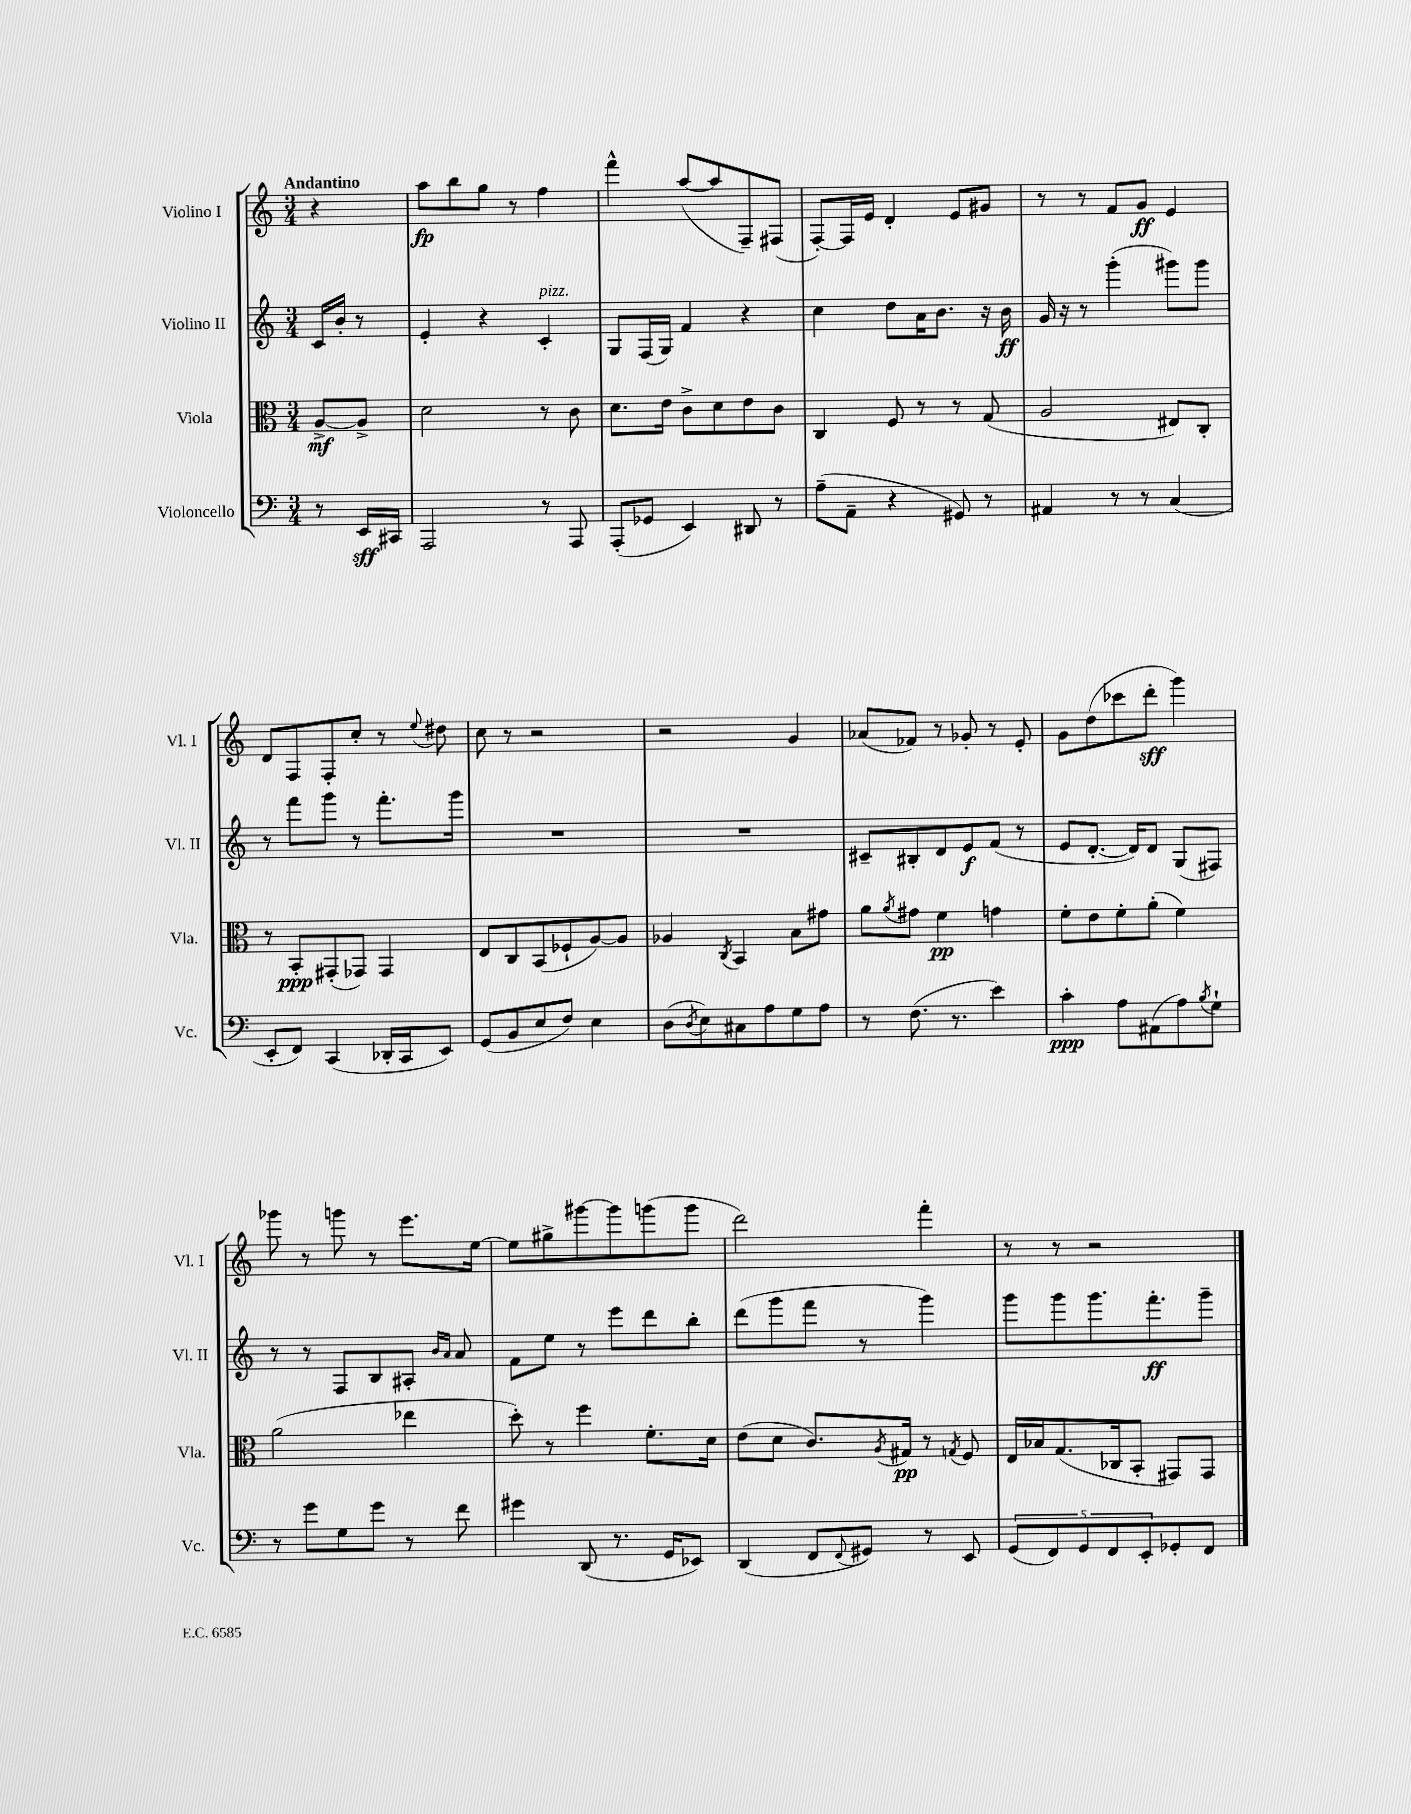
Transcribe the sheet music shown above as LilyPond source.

<<
\new StaffGroup <<
\new Staff = "s0" \with { instrumentName = "Violino I" shortInstrumentName = "Vl. I" } {
    \clef treble \key c \major \numericTimeSignature \time 3/4 \partial 4 \tempo "Andantino"
    r4 |
    a''8\fp b''8 g''8 r8 f''4 |
    f'''4-^ a''8~( a''8 f8--) fis8( |
    f8~-.) f16 e'16 d'4-. e'8 gis'8 |
    r8 r8 f'8 g'8\ff e'4 |
    d'8 f8 f8-. c''8-. r8 \appoggiatura { e''8 } dis''8 |
    c''8 r8 r2 |
    r2 g'4 |
    aes'8( fes'8) r8 ges'8-. r8 e'8-. |
    g'8 d''8( ces'''8 d'''8-.\sff g'''4) |
    ges'''8 r8 g'''8 r8 e'''8. e''16~ |
    e''8 gis''8-> gis'''8~ gis'''8 g'''8( g'''8 |
    d'''2) f'''4-. |
    r8 r8 r2 \bar "|." |
}
\new Staff = "s1" \with { instrumentName = "Violino II" shortInstrumentName = "Vl. II" } {
    \clef treble \key c \major \numericTimeSignature \time 3/4 \partial 4
    c'16 b'16-. r8 |
    e'4-. r4 c'4-.^\markup { \italic "pizz." } |
    g8 f16( g16) f'4 r4 |
    c''4 d''8 a'16 b'8. r16 b'16\ff |
    g'16 r16 r8 g'''4-.( gis'''8) gis'''8 |
    r8 f'''8 g'''8 r8 f'''8.-. g'''16 |
    R2. |
    R2. |
    cis'8-- bis8-. d'8 e'8\f f'8( r8 |
    e'8 d'8.~-. d'16) d'8 g8( fis8) |
    r8 r8 f8 b8 ais8-. \grace { b'16 a'16 } a'8 |
    f'8 e''8 r8 e'''8 d'''8 b''8-. |
    d'''8( g'''8 f'''8 r8 g'''4) |
    g'''8 g'''8 g'''8. f'''8.-.\ff g'''8-- \bar "|." |
}
\new Staff = "s2" \with { instrumentName = "Viola" shortInstrumentName = "Vla." } {
    \clef alto \key c \major \numericTimeSignature \time 3/4 \partial 4
    a8~->\mf a8-> |
    d'2 r8 c'8 |
    d'8. e'16 c'8-> d'8 e'8 c'8 |
    c4 f8 r8 r8 g8( |
    a2 eis8) c8-. |
    r8 b,8-.\ppp gis,8-.( ges,8) ges,4 |
    e8 c8 b,8( fes8-! a8~) a8 |
    aes4 \acciaccatura { c8 } b,4 b8 gis'8 |
    a'8 \acciaccatura { a'8 } gis'8 f'4\pp g'4 |
    f'8-. e'8 f'8-. a'8-.( f'4) |
    a'2( ees''4 |
    d''8-.) r8 f''4 f'8.-. d'16 |
    e'8( d'8 c'8.) \acciaccatura { a8 } gis16\pp r8 \acciaccatura { g8 } f8 |
    e16 bes16 g8.( ces16 b,8-. gis,8) gis,8 \bar "|." |
}
\new Staff = "s3" \with { instrumentName = "Violoncello" shortInstrumentName = "Vc." } {
    \clef bass \key c \major \numericTimeSignature \time 3/4 \partial 4
    r8 e,16\sff cis,16 |
    a,,2 r8 a,,8 |
    a,,8-.( ges,8 e,4) dis,8 r8 |
    a8--( a,8-- r4 gis,8) r8 |
    ais,4 r8 r8 c4( |
    e,8-. f,8) c,4( des,16-. c,16 e,8) |
    g,8( b,8 e8 f8) e4 |
    d8( \acciaccatura { d8 } e8) cis8 a8 g8 a8 |
    r8 f8.( r8. e'4) |
    c'4-.\ppp a8 ais,8( a8) \acciaccatura { b8 } g8-! |
    r8 g'8 g8 g'8 r8 f'8 |
    gis'4 d,8( r8. g,16 ees,8) |
    d,4( f,8 \appoggiatura { f,8 } gis,8) r8 e,8 |
    \tuplet 5/4 { g,8( f,8) g,8 f,8 e,8-. } ges,8-. f,8 \bar "|." |
}
>>
>>
\layout { \context { \Score \remove "Bar_number_engraver" } }
